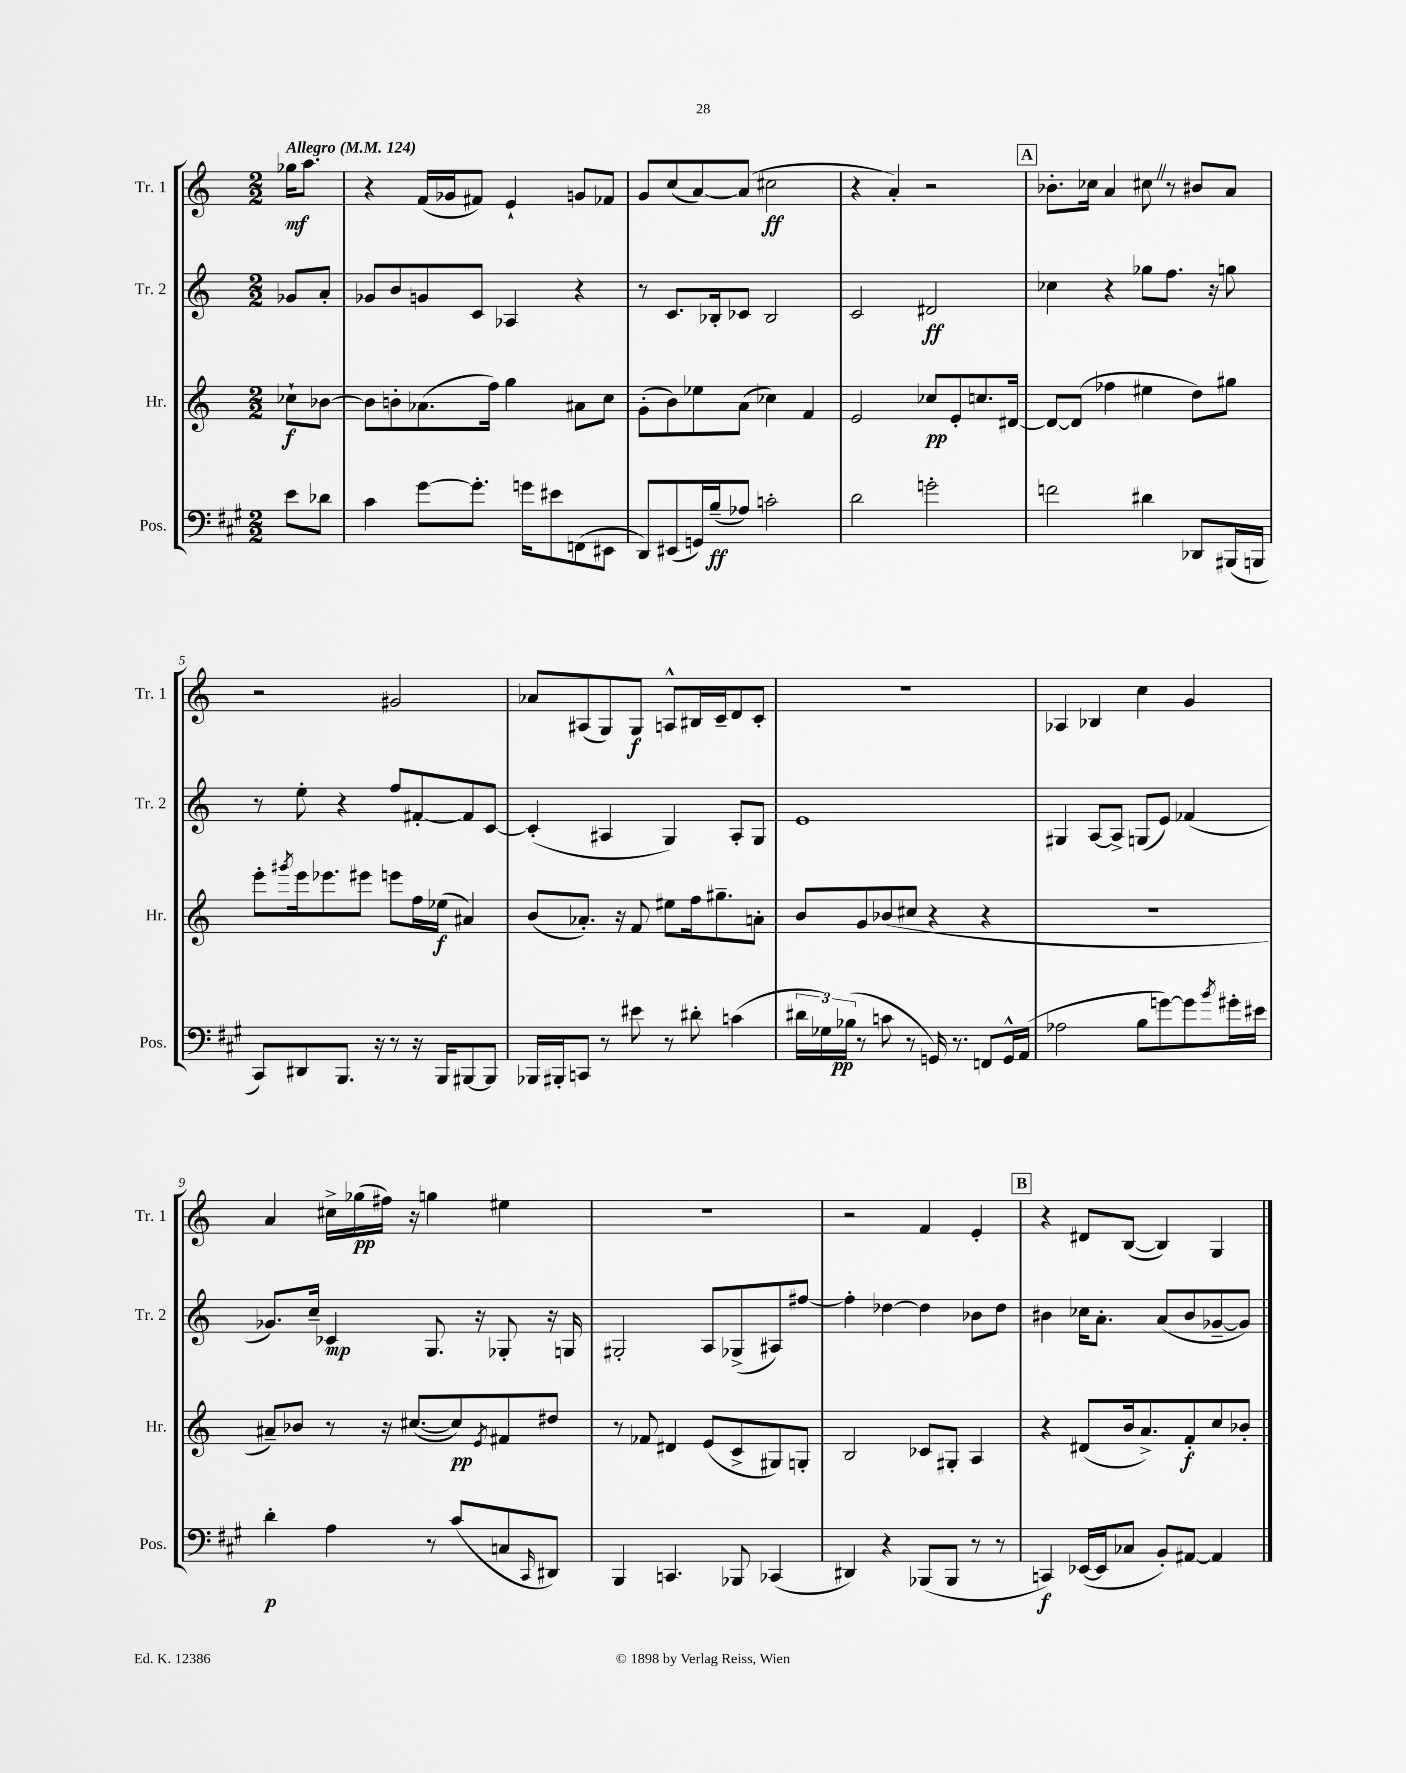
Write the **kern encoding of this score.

**kern	**dynam	**kern	**dynam	**kern	**dynam	**kern	**dynam
*part4	*part4	*part3	*part3	*part2	*part2	*part1	*part1
*staff4	*staff4	*staff3	*staff3	*staff2	*staff2	*staff1	*staff1
*I"Pos.	*	*I"Hr.	*	*I"Tr. 2	*	*I"Tr. 1	*
*I'Pos.	*	*I'Hr.	*	*I'Tr. 2	*	*I'Tr. 1	*
*clefF4	*	*clefG2	*	*clefG2	*	*clefG2	*
*k[f#c#g#]	*	*k[]	*	*k[]	*	*k[]	*
*M2/2	*	*M2/2	*	*M2/2	*	*M2/2	*
*MM124	*	*MM124	*	*MM124	*	*MM124	*
=	=	=	=	=	=	=	=
!	!	!	!	!	!	!LO:TX:a:B:t=Allegro	!
8e\L	.	8cc-X`\L	f	8g-X/L	.	16gg-X\KL	mf
.	.	.	.	.	.	8.aa\J	.
8d-X\J	.	[8b-X\J	.	8a'/J	.	.	.
=1	=1	=1	=1	=1	=1	=1	=1
4c#\	.	8b-\L]	.	8g-X/L	.	4r	.
.	.	8bn'\	.	8b/	.	.	.
[8g#\L	.	(8.a-X\	.	8gn/	.	(16f/LL	.
.	.	.	.	.	.	16g-X/J	.
8.g#'\J]	.	.	.	8c/J	.	8f#X/J)	.
.	.	16ff\Jk)	.	.	.	.	.
.	.	4gg\	.	4A-X/	.	4e`/	.
16gn\KL	.	.	.	.	.	.	.
8e#X\	.	.	.	.	.	.	.
(8FFn\	.	8a#X\L	.	4r	.	8gn/L	.
8EE#X\J	.	8cc\J	.	.	.	8f-X/J	.
=2	=2	=2	=2	=2	=2	=2	=2
8DD/L)	.	(8g'\L	.	8r	.	8g/L	.
(8EE#X/	.	8b\)	.	8.c/L	.	(8cc/	.
16GGn/L)	.	8ee-X\	.	.	.	[8a/)	.
(16B~/J	ff	.	.	16B-X'/k	.	.	.
8A-X/J)	.	(8a\J	.	8c-X/J	.	(8a/J]	.
2cn'\	.	4cc-X\)	.	2B-/	.	2cc#X\	ff
.	.	4f/	.	.	.	.	.
=3	=3	=3	=3	=3	=3	=3	=3
2d\	.	2e/	.	2c/	.	4r	.
.	.	.	.	.	.	4a'/)	.
2gn'\	.	8cc-X/L	pp	2d#X/	ff	2r	.
.	.	8e'/	.	.	.	.	.
.	.	8.ccn/	.	.	.	.	.
.	.	[16d#X/Jk	.	.	.	.	.
!!LO:REH:place=s1:t=A
=4	=4	=4	=4	=4	=4	=4	=4
2fn\	.	8d#/L_	.	4cc-X\	.	8.b-X'\L	.
.	.	(8d#/J]	.	.	.	.	.
.	.	.	.	.	.	16cc-X\Jk	.
.	.	4ff-X\	.	4r	.	4a/	.
4d#X\	.	4ee#X\	.	8gg-X\L	.	8cc#XZ\	.
.	.	.	.	8.ff\J	.	8r	.
8DD-X/L	.	8dd\L)	.	.	.	8b#X/L	.
.	.	.	.	16r	.	.	.
(16BBB#X/L	.	8gg#X\J	.	8ggn\	.	8a/J	.
16BBBn/JJ	.	.	.	.	.	.	.
!!LO:LB:g=z
=5	=5	=5	=5	=5	=5	=5	=5
8CC#/L)	.	8eee'\L	.	8r	.	2r	.
.	.	8qggg#X/	.	.	.	.	.
8DD#X/	.	16eee\k	.	8ee'\	.	.	.
.	.	8.eee-X\	.	.	.	.	.
8.BBB/J	.	.	.	4r	.	.	.
.	.	8eee#X\J	.	.	.	.	.
16r	.	.	.	.	.	.	.
8r	.	8eeen\L	.	8ff/L	.	2g#X/	.
16r	.	16ff\L	.	[8f#X'/	.	.	.
16BBB/KL	.	(16ee-X\JJ	f	.	.	.	.
[8BBB#X/	.	4a#X/)	.	8f#/]	.	.	.
8BBB#/J]	.	.	.	[8c/J	.	.	.
=6	=6	=6	=6	=6	=6	=6	=6
16BBB-X/LL	.	(8b/L	.	(4c'/]	.	8a-X/L	.
16BBB#X'/J	.	.	.	.	.	.	.
8CCn/J	.	8.a-X'/J)	.	.	.	(8A#X/	.
8r	.	.	.	4A#X/	.	8G/)	.
.	.	16r	.	.	.	.	.
8e#X\	.	8f/	.	.	.	8G/J	f
8r	.	8ee#X\L	.	4G/)	.	8An^^/L	.
8d#X'\	.	16ff\k	.	.	.	16B#X/L	.
.	.	8.gg#X~\	.	.	.	16c~/J	.
(4cn\	.	.	.	8A#'/L	.	8d/	.
.	.	8an'\J	.	8G/J	.	8c'/J	.
=7	=7	=7	=7	=7	=7	=7	=7
24d#X\LL	.	8b/L	.	1e	.	1r	.
24G-X\)	.	.	.	.	.	.	.
(24B-X\JJ	pp	.	.	.	.	.	.
8r	.	8g/	.	.	.	.	.
8cn\	.	(8b-X/	.	.	.	.	.
8r	.	8cc#X/J	.	.	.	.	.
16GGn/)	.	4r	.	.	.	.	.
8.r	.	.	.	.	.	.	.
8FFn/L	.	4r	.	.	.	.	.
16GG^^/L	.	.	.	.	.	.	.
(16AA/JJ	.	.	.	.	.	.	.
=8	=8	=8	=8	=8	=8	=8	=8
2A-X\	.	1r	.	4G#X/	.	4A-X/	.
.	.	.	.	[8A/L	.	4B-X/	.
.	.	.	.	8A^/J]	.	.	.
8B\L	.	.	.	(8Gn/L	.	4cc\	.
[8gn\)	.	.	.	8e/J)	.	.	.
8g\]	.	.	.	(4f-X/	.	4g/	.
8qb/	.	.	.	.	.	.	.
16g#X'\L	.	.	.	.	.	.	.
16e#X\JJ	.	.	.	.	.	.	.
!!LO:LB:g=z
=9	=9	=9	=9	=9	=9	=9	=9
4d'\	p	8a#X~/L)	.	8.g-X/L)	.	4a/	.
.	.	8b-X/J	.	.	.	.	.
.	.	.	.	16cc~/Jk	.	.	.
4A\	.	8r	.	4c-X/	mp	16cc#X^\LL	.
.	.	.	.	.	.	(16gg-X\	pp
.	.	16r	.	.	.	16ff#X\JJ)	.
.	.	([8.cc#X/L	.	.	.	16r	.
8r	.	.	.	8.G/	.	4ggn\	.
(8c#/L	.	8cc#/])	pp	.	.	.	.
.	.	.	.	16r	.	.	.
.	.	8qe/	.	.	.	.	.
8Cn/	.	8f#X/	.	8G-X'/	.	4ee#X\	.
16qqCC#/	.	.	.	.	.	.	.
8DD#X/J)	.	8dd#X/J	.	16r	.	.	.
.	.	.	.	16Gn/	.	.	.
=10	=10	=10	=10	=10	=10	=10	=10
4BBB/	.	8r	.	2G#X'/	.	1r	.
.	.	8f-X/	.	.	.	.	.
4.CCn/	.	4d#X/	.	.	.	.	.
.	.	(8e/L	.	8A/L	.	.	.
8BBB-X/	.	8c^/	.	(8G-X^/	.	.	.
(4CC-X/	.	8G#X/)	.	8A#X/)	.	.	.
.	.	8Gn'/J	.	[8ff#X/J	.	.	.
=11	=11	=11	=11	=11	=11	=11	=11
4DD#X/)	.	2B/	.	4ff#'\]	.	2r	.
4r	.	.	.	[4dd-X\	.	.	.
(8BBB-X/L	.	8c-X/L	.	4dd-\]	.	4f/	.
8BBB-/J	.	8G#X'/J	.	.	.	.	.
8r	.	4A/	.	8b-X\L	.	4e'/	.
8r	.	.	.	8dd-\J	.	.	.
!!LO:REH:place=s1:t=B
=12	=12	=12	=12	=12	=12	=12	=12
4CCn/)	f	4r	.	4b#X\	.	4r	.
([16EE-X/LL	.	(8d#X/L	.	16cc-X\KL	.	8d#X/L	.
16EE-/J]	.	.	.	8.a'\J	.	.	.
8C-X/J	.	16b/k	.	.	.	([8B/J	.
.	.	8.a^/)	.	.	.	.	.
8BB'/L)	.	.	.	(8a/L	.	4B/])	.
[8AA#X/J	.	8f'/	f	8b#/	.	.	.
4AA#/]	.	8cc/	.	[8g-X~/	.	4G/	.
.	.	8b-X'/J	.	8g-/J])	.	.	.
==	==	==	==	==	==	==	==
*-	*-	*-	*-	*-	*-	*-	*-
